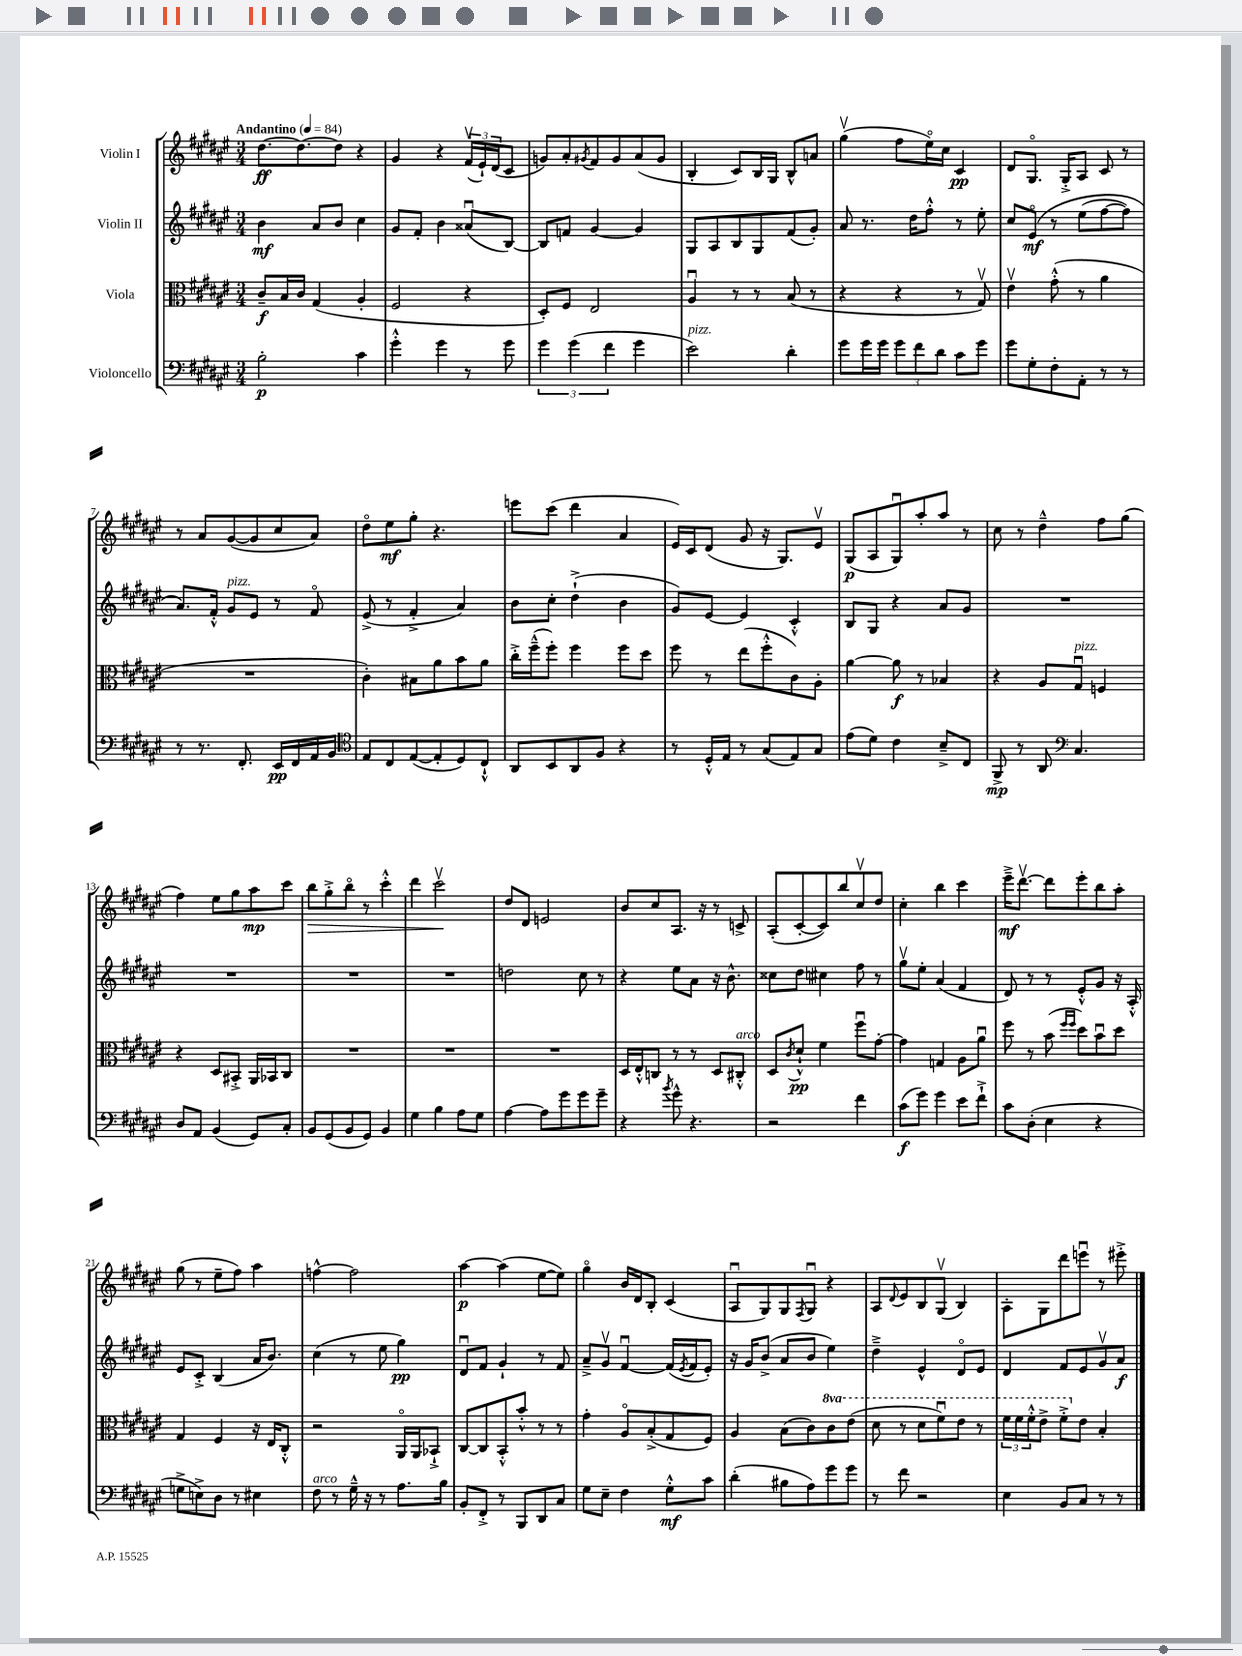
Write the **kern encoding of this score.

**kern	**dynam	**kern	**dynam	**kern	**dynam	**kern	**dynam
*part4	*part4	*part3	*part3	*part2	*part2	*part1	*part1
*staff4	*staff4	*staff3	*staff3	*staff2	*staff2	*staff1	*staff1
*I"Violoncello	*	*I"Viola	*	*I"Violin II	*	*I"Violin I	*
*clefF4	*	*clefC3	*	*clefG2	*	*clefG2	*
*k[f#c#g#d#a#e#]	*	*k[f#c#g#d#a#e#]	*	*k[f#c#g#d#a#e#]	*	*k[f#c#g#d#a#e#]	*
*M3/4	*	*M3/4	*	*M3/4	*	*M3/4	*
*MM84	*	*MM84	*	*MM84	*	*MM84	*
=1	=1	=1	=1	=1	=1	=1	=1
!	!	!	!	!	!	!LO:TX:a:B:t=Andantino	!
2B'\	p	8c#~/L	f	4b\	mf	[8.dd#\L	ff
.	.	16B/L	.	.	.	.	.
.	.	16c#/JJ	.	.	.	8.dd#\_	.
.	.	(4G#/	.	8a#/L	.	.	.
.	.	.	.	8b/J	.	8dd#\J]	.
4c#\	.	4A#'/	.	4cc#\	.	4r	.
=2	=2	=2	=2	=2	=2	=2	=2
4g#'^^\	.	2F#/	.	8g#/L	.	4g#/	.
.	.	.	.	8f#'/J	.	.	.
4g#\	.	.	.	4b\	.	4r	.
8r	.	4r	.	(8a##Xu/L	.	(24f#v/LL	.
.	.	.	.	.	.	24e#`/)	.
.	.	.	.	.	.	(24d#/J	.
8g#\	.	.	.	[8B/J)	.	8c#/J	.
=3	=3	=3	=3	=3	=3	=3	=3
6g#\	.	8D#'/L)	.	8B/L]	.	8gn/L)	.
.	.	8F#/J	.	8fn/J	.	8a#'/	.
(6g#\	.	.	.	.	.	.	.
.	.	.	.	.	.	8qg#X/	.
.	.	2E#/	.	[4g#/	.	8f#/	.
6f#\	.	.	.	.	.	.	.
.	.	.	.	.	.	8g#/	.
4g#\	.	.	.	4g#/]	.	(8a#/	.
.	.	.	.	.	.	8g#/J	.
=4	=4	=4	=4	=4	=4	=4	=4
!LO:TX:a:i:t=pizz.	!	!	!	!	!	!	!
2e#\)	.	4A#u/	.	8G#/L	.	4B'/	.
.	.	.	.	8A#/	.	.	.
.	.	8r	.	8B/	.	8c#/L)	.
.	.	8r	.	8G#/	.	16B/L	.
.	.	.	.	.	.	16G#/JJ	.
4d#'\	.	(8B/	.	(8f#/	.	8B^^/L	.
.	.	8r	.	8g#'/J)	.	8an/J	.
=5	=5	=5	=5	=5	=5	=5	=5
8g#\L	.	4r	.	8a#/	.	(4gg#v\	.
16g#\L	.	.	.	8.r	.	.	.
16g#\JJ	.	.	.	.	.	.	.
12g#\L	.	4r	.	.	.	8ff#\L	.
.	.	.	.	16dd#\KL	.	.	.
12f#\	.	.	.	.	.	.	.
.	.	.	.	8ff#'^^\J	.	16ee#\L)	.
12d#\J	.	.	.	.	.	.	.
.	.	.	.	.	.	16cc#\JJ	.
8c#\L	.	8r	.	8r	.	4c#/	pp
8g#\J	.	8G#v/)	.	8ee#'\	.	.	.
=6	=6	=6	=6	=6	=6	=6	=6
8g#\L	.	4e#v\	.	8cc#/L	.	8d#/L	.
8G#'\	.	.	.	(8e#/J	mf	8.G#/J	.
8F#'\	.	(8g#'^^\	.	8r	.	.	.
.	.	.	.	.	.	16G#'^/KL	.
8AA#'\J	.	8r	.	(8ee#\L	.	8A#/J	.
8r	.	4a#\	.	[8ff#\	.	8c#/	.
8r	.	.	.	8ff#\J])	.	8r	.
!!LO:LB:g=z
=7	=7	=7	=7	=7	=7	=7	=7
8r	.	2.r	.	8.a#/L)	.	8r	.
8.r	.	.	.	.	.	8a#/L	.
.	.	.	.	16f#'^^/Jk	.	.	.
!	!	!	!	!LO:TX:a:i:t=pizz.	!	!	!
.	.	.	.	8g#/L	.	([8g#/	.
8.FF#'/	.	.	.	.	.	.	.
.	.	.	.	8e#/J	.	8g#/]	.
16EE#/LL	pp	.	.	8r	.	8cc#/	.
16FF#/	.	.	.	.	.	.	.
16AA#/	.	.	.	8f#/	.	8a#/J)	.
16BB/JJ	.	.	.	.	.	.	.
=8	=8	=8	=8	=8	=8	=8	=8
*clefC4	*	*	*	*	*	*	*
8E#/L	.	4c#'\)	.	(8e#^/	.	8dd#\L	.
8C#/	.	.	.	8r	.	8ee#\	mf
([8E#/	.	8B#X\L	.	4f#'^/	.	8gg#'\J	.
8E#'/]	.	8a#\	.	.	.	4.r	.
8D#/)	.	8b\	.	4a#/)	.	.	.
8C#`^^/J	.	8a#\J	.	.	.	.	.
=9	=9	=9	=9	=9	=9	=9	=9
8AA#/L	.	16cc#'^\LL	.	8b\L	.	8eeen\L	.
.	.	(16ff#~^^\J	.	.	.	.	.
8BB/	.	8ff#'\J)	.	8cc#'\J	.	(8ccc#\J	.
8AA#/	.	4ff#\	.	(4dd#`^\	.	4ddd#\	.
8F#/J	.	.	.	.	.	.	.
4r	.	8ff#\L	.	4b\	.	4a#/	.
.	.	8dd#\J	.	.	.	.	.
=10	=10	=10	=10	=10	=10	=10	=10
8r	.	8ff#\	.	8g#/L)	.	16e#/LL)	.
.	.	.	.	.	.	16c#/J	.
16D#'^^/LL	.	8r	.	[8e#/J	.	(8d#/J	.
16E#/JJ	.	.	.	.	.	.	.
8r	.	(8ee#\L	.	4e#/]	.	8g#/	.
(8G#/L	.	8ff#'^^\	.	.	.	16r	.
.	.	.	.	.	.	8.G#/L)	.
8E#/)	.	8c#\)	.	4c#'^^/	.	.	.
8G#/J	.	8A#'\J	.	.	.	8e#v/J	.
=11	=11	=11	=11	=11	=11	=11	=11
(8e#\L	.	[4a#\	.	8B/L	.	(8G#/L	p
8d#\J)	.	.	.	8G#/J	.	8A#/	.
4c#\	.	8a#\]	f	4r	.	8G#u/)	.
.	.	8r	.	.	.	8aa#'/	.
8B~^/L	.	4B-X/	.	8a#/L	.	8aa#/J	.
8C#/J	.	.	.	8g#/J	.	8r	.
=12	=12	=12	=12	=12	=12	=12	=12
8FF#^/	mp	4r	.	2.r	.	8cc#\	.
8r	.	.	.	.	.	8r	.
8AA#/	.	8A#/L	.	.	.	4dd#~^^\	.
*clefF4	*	*	*	*	*	*	*
!	!	!LO:TX:a:i:t=pizz.	!	!	!	!	!
4.C#/	.	8G#u/J	.	.	.	.	.
.	.	4Fn/	.	.	.	8ff#\L	.
.	.	.	.	.	.	(8gg#\J	.
!!LO:LB:g=z
=13	=13	=13	=13	=13	=13	=13	=13
8D#/L	.	4r	.	2.r	.	4ff#\)	.
8AA#/J	.	.	.	.	.	.	.
(4BB/	.	8D#/L	.	.	.	8ee#\L	.
.	.	8BB#X'^/J	.	.	.	8gg#\	.
8GG#/L)	.	16AA#/LL	.	.	.	8aa#\	mp
.	.	16BB-X/J	.	.	.	.	.
8C#'/J	.	8C#/J	.	.	.	8ccc#\J	.
=14	=14	=14	=14	=14	=14	=14	=14
!	!	!	!	!	!	!	!LO:HP:b
8BB/L	.	2.r	.	2.r	.	8bb\L	>
(8GG#/	.	.	.	.	.	8gg#'^\	.
8BB/	.	.	.	.	.	8bb\J	.
8GG#/J)	.	.	.	.	.	8r	.
4BB/	.	.	.	.	.	4ccc#'^^\	.
=15	=15	=15	=15	=15	=15	=15	=15
4G#\	.	2.r	.	2.r	.	4ddd#\	.
4B\	.	.	.	.	.	2ccc#v\	.
8A#\L	.	.	.	.	.	.	.
8G#\J	.	.	.	.	.	.	.
.	.	.	.	.	.	.	]
=16	=16	=16	=16	=16	=16	=16	=16
[4A#\	.	2.r	.	2ddn\	.	8dd#/L	.
.	.	.	.	.	.	8d#/J	.
8A#\L]	.	.	.	.	.	2en/	.
8g#\	.	.	.	.	.	.	.
8g#\	.	.	.	8cc#\	.	.	.
8g#~\J	.	.	.	8r	.	.	.
=17	=17	=17	=17	=17	=17	=17	=17
4r	.	16D#/LL	.	4r	.	8b/L	.
.	.	16E#'^^/J	.	.	.	.	.
.	.	8Cn/J	.	.	.	8cc#/	.
8qb/	.	.	.	.	.	.	.
8g#^^\	.	8r	.	8ee#\L	.	8.A#/J	.
4.r	.	8r	.	8a#\J	.	.	.
.	.	.	.	.	.	16r	.
.	.	8D#/L	.	16r	.	8r	.
.	.	.	.	8.b^^\	.	.	.
!	!	!LO:TX:a:i:t=arco	!	!	!	!	!
.	.	8C#X'^^/J	.	.	.	8cn^/	.
=18	=18	=18	=18	=18	=18	=18	=18
2r	.	8D#/L	.	8cc##X\L	.	(8A#'/L	.
.	.	8qc#/	.	.	.	.	.
.	.	8d#`^^/J	pp	8dd#\J	.	[8c#'/	.
.	.	4f#\	.	4cc#X\	.	8c#/])	.
.	.	.	.	.	.	8bb/	.
4f#\	.	8ff#u\L	.	8ff#\	.	8cc#v/	.
.	.	[8g#'\J	.	8r	.	8dd#/J	.
=19	=19	=19	=19	=19	=19	=19	=19
(8c#\L	f	4g#\]	.	8gg#v\L	.	4cc#'\	.
8g#\J)	.	.	.	8ee#'\J	.	.	.
4g#\	.	4Gn/	.	(4a#/	.	4bb\	.
8e#\L	.	8A#\L	.	4f#/	.	4ccc#\	.
8f#`^\J	.	8a#u\J	.	.	.	.	.
=20	=20	=20	=20	=20	=20	=20	=20
8c#\L	.	8ff#\	.	8d#/)	.	16eee#~^\KL	mf
.	.	.	.	.	.	[8.ddd#v\J	.
(8D#'\J	.	8r	.	8r	.	.	.
4E#\	.	(8b\	.	8r	.	8ddd#\L]	.
.	.	16qqff#/LL	.	.	.	.	.
.	.	16qqff#/JJ	.	.	.	.	.
.	.	8dd#\L)	.	8e#'^^/L	.	8eee#'\	.
4r	.	8bu\	.	8g#/J	.	8bb\	.
.	.	8dd#\J	.	16r	.	8aa#'\J	.
.	.	.	.	16A#'^^/	.	.	.
!!LO:LB:g=z
=21	=21	=21	=21	=21	=21	=21	=21
8Gn^\L	.	4G#/	.	8e#/L	.	(8gg#\	.
8En^\)	.	.	.	8c#'^/J	.	8r	.
8D#\J	.	4F#/	.	(4B/	.	8ee#~\L	.
8r	.	.	.	.	.	8ff#\J)	.
4E#X\	.	16r	.	16a#/KL	.	4aa#\	.
.	.	16E#/KL	.	8.b/J)	.	.	.
.	.	8C#'^^/J	.	.	.	.	.
=22	=22	=22	=22	=22	=22	=22	=22
!LO:TX:a:i:t=arco	!	!	!	!	!	!	!
8F#\	.	2r	.	(4cc#\	.	[4ffn^^\	.
8r	.	.	.	.	.	.	.
16G#~^^\	.	.	.	8r	.	2ff\]	.
16r	.	.	.	.	.	.	.
8r	.	.	.	8ee#\	.	.	.
8.A#\L	.	16AA#/LL	.	4gg#\)	pp	.	.
.	.	16AA#/J	.	.	.	.	.
.	.	8BB-X`^/J	.	.	.	.	.
16B\Jk	.	.	.	.	.	.	.
=23	=23	=23	=23	=23	=23	=23	=23
8BB'/L	.	[8C#/L	.	8d#u/L	.	[4aa#\	p
8FF#'^/J	.	8C#/]	.	8f#/J	.	.	.
8r	.	8BB'^^/	.	4g#`/	.	(4aa#\]	.
8BBB/L	.	8b'^^/J	.	.	.	.	.
8DD#/	.	8r	.	8r	.	[8ee#\L	.
8C#/J	.	8r	.	8f#/	.	8ee#\J])	.
=24	=24	=24	=24	=24	=24	=24	=24
8G#\L	.	4g#'\	.	8a#~^/L	.	4gg#\	.
8E#~\J	.	.	.	8g#v/J	.	.	.
4F#\	.	8A#/L	.	[4f#u/	.	16b/LL	.
.	.	.	.	.	.	16d#/J	.
.	.	(8B'^/	.	.	.	8B'/J	.
8G#'^^\L	mf	8G#/	.	(16f#/LL]	.	(4c#/	.
.	.	.	.	8qe#/	.	.	.
.	.	.	.	16f#/J	.	.	.
8c#\J	.	8F#/J)	.	8e#'/J)	.	.	.
=25	=25	=25	=25	=25	=25	=25	=25
(4d#'\	.	4A#/	.	16r	.	8A#u/L	.
.	.	.	.	16g#/KL	.	.	.
.	.	.	.	(8b^/J	.	8G#/)	.
8B#X\L	.	(8B\L	.	8a#/L	.	8G#/	.
.	.	.	.	.	.	8qF#/	.
8A#\)	.	8c#\)	.	8b/J	.	8G#u/J	.
*	*	*8va	*	*	*	*	*
8g#\	.	8cc#\	.	4ee#\)	.	4r	.
8g#\J	.	(8ee#\J	.	.	.	.	.
=26	=26	=26	=26	=26	=26	=26	=26
8r	.	8dd#\	.	4dd#~^\	.	8A#/L	.
.	.	.	.	.	.	8qqd#/	.
8f#\	.	8r	.	.	.	8e#/	.
2r	.	8dd#\L	.	4e#^^/	.	8B/	.
.	.	8ff#u\)	.	.	.	(8G#v/J	.
.	.	8ee#\J	.	8d#/L	.	4B/)	.
.	.	8r	.	8e#/J	.	.	.
=27	=27	=27	=27	=27	=27	=27	=27
4E#\	.	24ff#\LL	.	4d#/	.	8A#'\L	.
.	.	24ff#\	.	.	.	.	.
.	.	24ff#'^^\J	.	.	.	.	.
.	.	8ee#^\J	.	.	.	8G#\	.
8BB/L	.	8ff#'^\L	.	8f#/L	.	8ddd#\	.
*	*	*X8va	*	*	*	*	*
8C#/J	.	8e#\J	.	8e#/	.	8eeenu\J	.
8r	.	4B'/	.	8g#v/	.	8r	.
8r	.	.	.	8a#/J	f	8eee#X'^\	.
==	==	==	==	==	==	==	==
*-	*-	*-	*-	*-	*-	*-	*-
